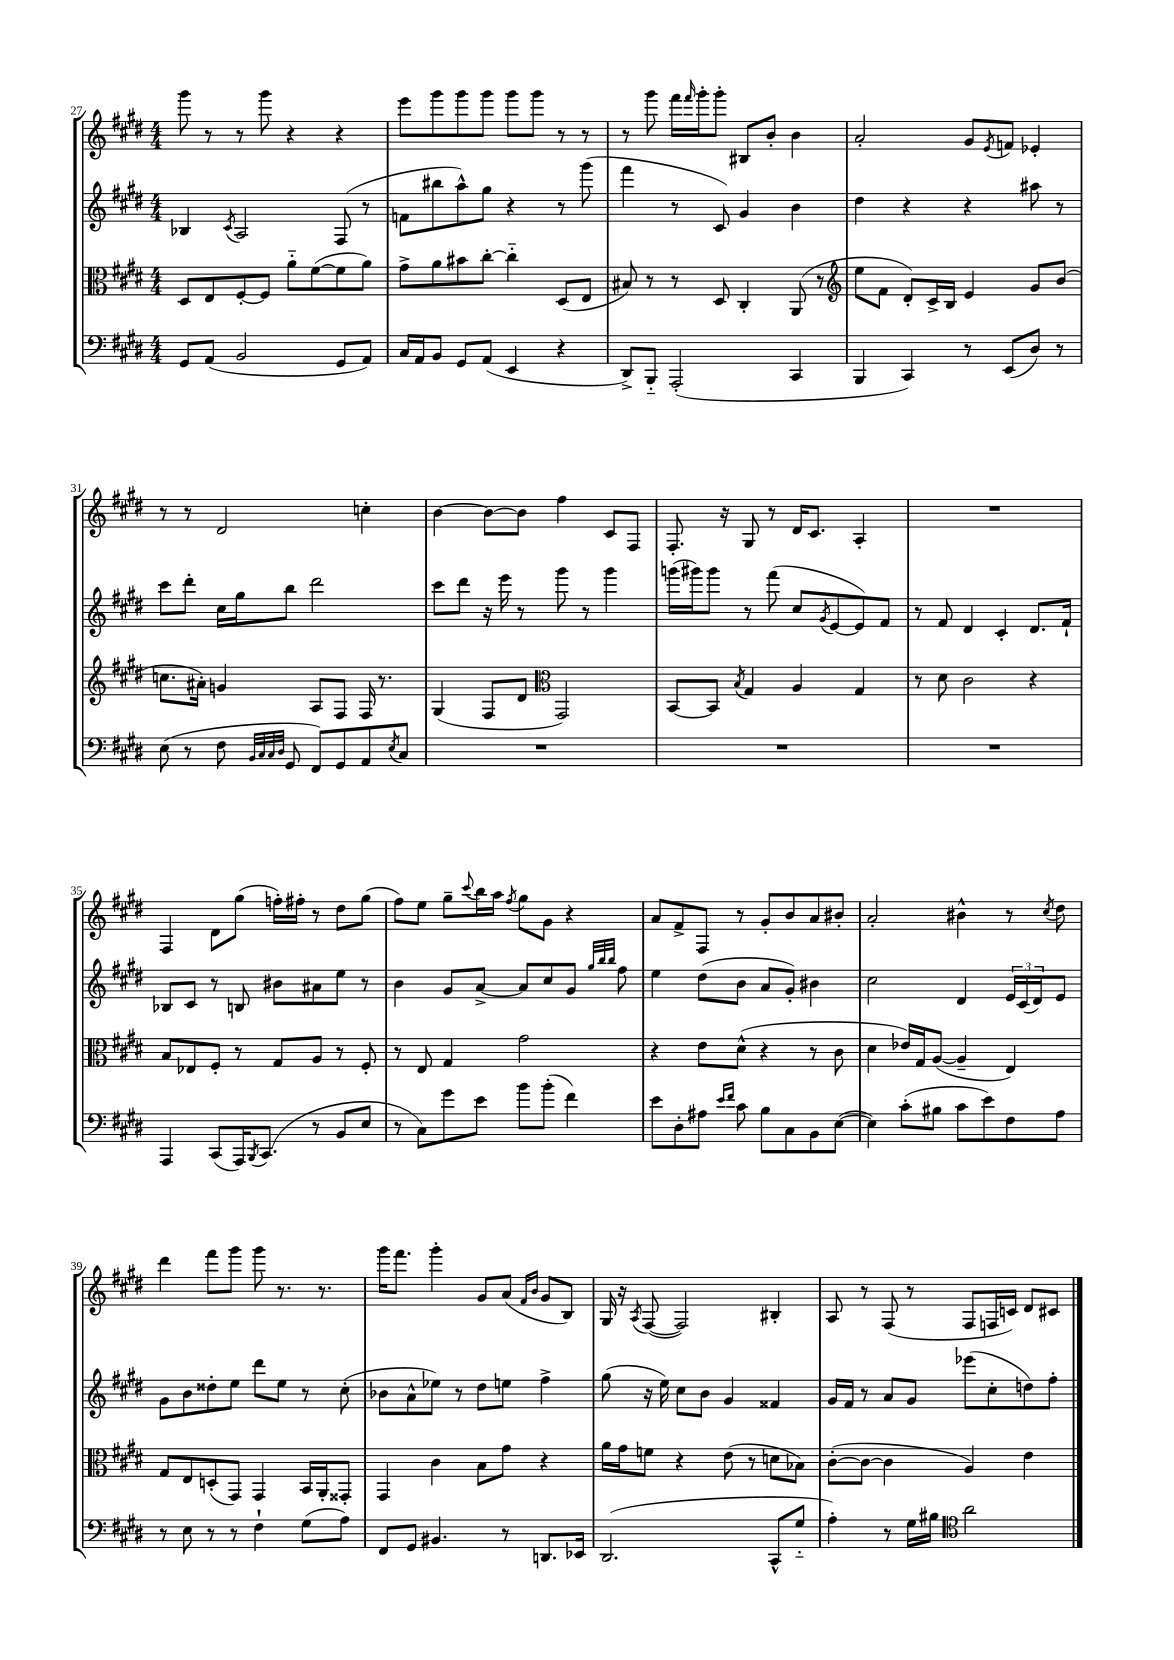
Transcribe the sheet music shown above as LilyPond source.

<<
\new StaffGroup <<
\new Staff = "s0" {
    \clef treble \key e \major \numericTimeSignature \time 4/4
    gis'''8 r8 r8 gis'''8 r4 r4 |
    e'''8 gis'''8 gis'''8 gis'''8 gis'''8 gis'''8 r8 r8 |
    r8 gis'''8 fis'''16 \grace { fis'''16 } gis'''16-. gis'''8-. bis8 b'8-. b'4 |
    a'2-. gis'8 \acciaccatura { e'8 } f'8 ees'4-. |
    r8 r8 dis'2 c''4-. |
    b'4~ b'8~ b'8 fis''4 cis'8 fis8 |
    fis8.-. r16 gis8 r8 dis'16 cis'8. a4-. |
    R1 |
    fis4 dis'8 gis''8( f''16-.) fis''16-. r8 dis''8 gis''8( |
    fis''8) e''8 gis''8-- \appoggiatura { cis'''8 } b''16 a''16 \acciaccatura { fis''8 } gis''8 gis'8 r4 |
    a'8 fis'8-> fis8 r8 gis'8-. b'8 a'8 bis'8-. |
    a'2-. bis'4-^ r8 \acciaccatura { cis''8 } dis''8 |
    dis'''4 fis'''8 gis'''8 gis'''8 r8. r8. |
    gis'''16 fis'''8. gis'''4-. gis'8 a'8( \grace { fis'16 b'16 } gis'8 b8) |
    gis16 r16 \acciaccatura { a8 } fis8~( fis2) bis4-. |
    a8 r8 fis8( r8 fis8 f16 c'16) dis'8 cis'8 \bar "|." |
}
\new Staff = "s1" {
    \clef treble \key e \major \numericTimeSignature \time 4/4
    bes4 \acciaccatura { cis'8 } a2 fis8( r8 |
    f'8 bis''8 a''8-^) gis''8 r4 r8 gis'''8( |
    fis'''4 r8 cis'8) gis'4 b'4 |
    dis''4 r4 r4 ais''8 r8 |
    cis'''8 dis'''8-. cis''16 gis''16 b''8 dis'''2 |
    cis'''8 dis'''8 r16 e'''16 r8 gis'''8 r8 gis'''4 |
    g'''16( gis'''16) gis'''8 r8 fis'''8( cis''8 \acciaccatura { gis'8 } e'8~ e'8) fis'8 |
    r8 fis'8 dis'4 cis'4-. dis'8. fis'16-! |
    bes8 cis'8 r8 b8 bis'8 ais'8 e''8 r8 |
    b'4 gis'8 a'8~-> a'8 cis''8 gis'8 \grace { gis''32 b''32 b''32 } fis''8 |
    e''4 dis''8( b'8 a'8 gis'8-.) bis'4 |
    cis''2 dis'4 \tuplet 3/2 { e'16 cis'16( dis'16) } e'8 |
    gis'8 b'8 disis''8-. e''8 dis'''8 e''8 r8 cis''8-.( |
    bes'8 a'8-^ ees''8) r8 dis''8 e''8 fis''4-> |
    gis''8( r16 e''16) cis''8 b'8 gis'4 fisis'4 |
    gis'16 fis'16 r8 a'8 gis'8 ees'''8( cis''8-. d''8) fis''8-. \bar "|." |
}
\new Staff = "s2" {
    \clef alto \key e \major \numericTimeSignature \time 4/4
    dis8 e8 fis8~-. fis8 a'8-_ fis'8~( fis'8 a'8) |
    gis'8-> a'8 bis'8 cis''8~-. cis''4-_ dis8( e8 |
    bis8) r8 r8 dis8 cis4-. a,8( r8 |
    \clef treble e''8 fis'8 dis'8-.) cis'16-> b16 e'4 gis'8 b'8( |
    c''8. ais'16-.) g'4 a8 fis8 fis16 r8. |
    gis4( fis8 dis'8 \clef alto gis,2) |
    b,8~ b,8 \acciaccatura { b8 } gis4 a4 gis4 |
    r8 dis'8 cis'2 r4 |
    b8 ees8 fis8-. r8 gis8 a8 r8 fis8-. |
    r8 e8 gis4 gis'2 |
    r4 e'8 dis'8-^( r4 r8 cis'8 |
    dis'4 ees'16) gis16 a8~( a4-- e4) |
    gis8 e8 d8-.( gis,8) gis,4 b,16 a,16-. gisis,8-. |
    gis,4 cis'4 b8 gis'8 r4 |
    a'16 gis'16 f'8 r4 e'8( r8 d'8 bes8) |
    cis'8~-.( cis'8~ cis'4 a4) e'4 \bar "|." |
}
\new Staff = "s3" {
    \clef bass \key e \major \numericTimeSignature \time 4/4
    gis,8 a,8( b,2 gis,8 a,8) |
    cis16 a,16 b,8 gis,8 a,8( e,4 r4 |
    dis,8->) b,,8-_ a,,2-.( cis,4 |
    b,,4 cis,4) r8 e,8( dis8) r8 |
    e8( r8 fis8 \grace { b,32 cis32 cis32 dis32 } gis,8 fis,8) gis,8 a,8 \acciaccatura { e8 } cis8 |
    R1 |
    R1 |
    R1 |
    a,,4 cis,8( a,,16) \acciaccatura { b,,8 } cis,8.( r8 b,8 e8 |
    r8 cis8) gis'8 e'8 b'8 b'8-.( fis'4) |
    e'8 dis8-. ais8 \grace { e'16 fis'16 } cis'8 b8 cis8 b,8 e8~( |
    e4) cis'8-.( bis8 cis'8 e'8) fis8 a8 |
    r8 e8 r8 r8 fis4-! gis8( a8) |
    fis,8 gis,8 bis,4. r8 d,8. ees,16 |
    dis,2.( cis,8-^ gis8-_ |
    a4-.) r8 gis16 bis16 \clef tenor a'2 \bar "|." |
}
>>
>>
\layout { \context { \Score currentBarNumber = #27 } }
